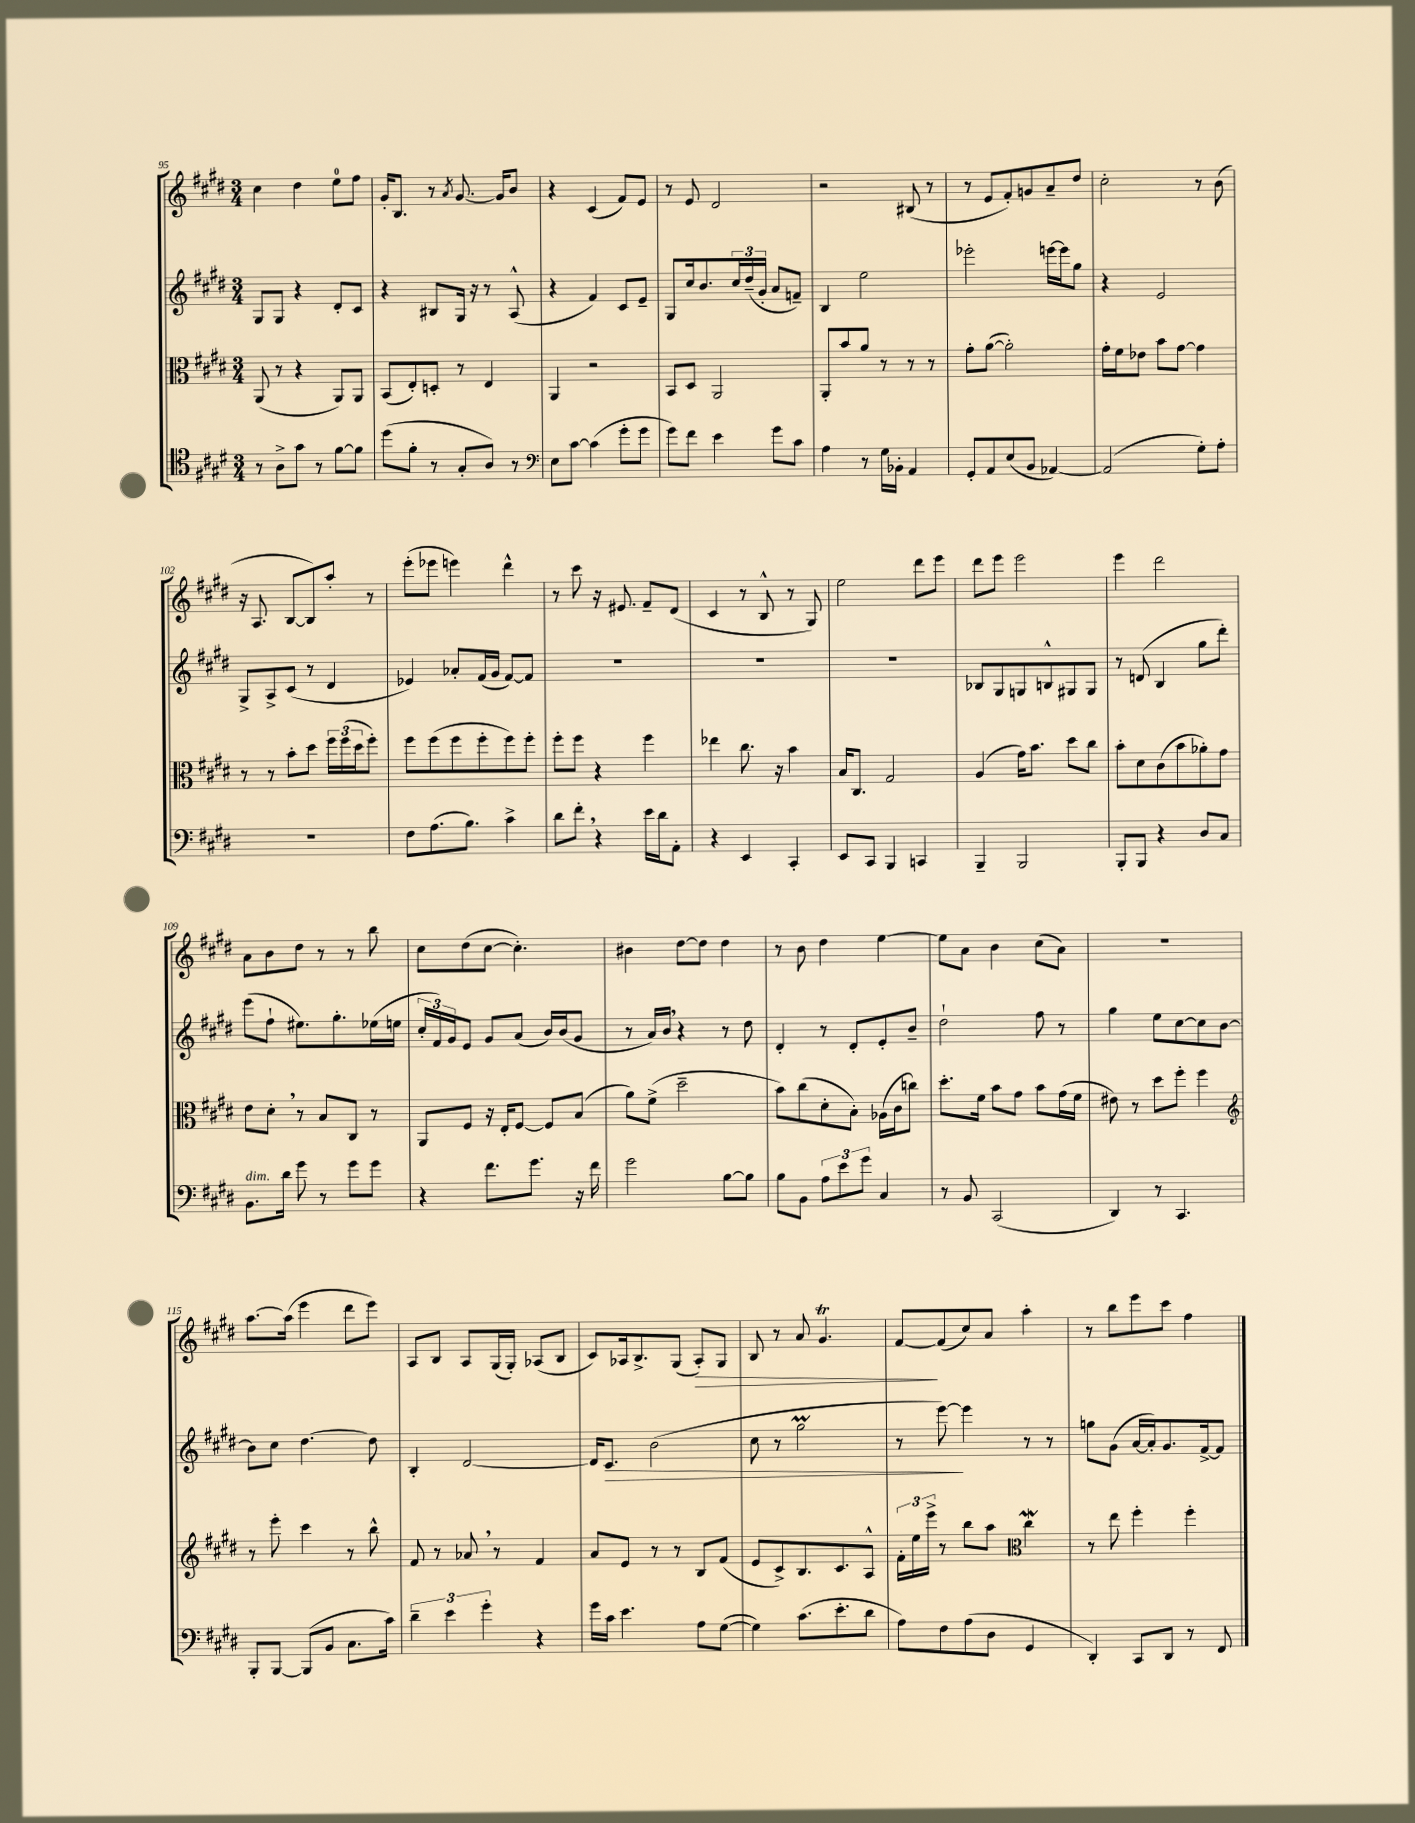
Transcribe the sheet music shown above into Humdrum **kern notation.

**kern	**kern	**kern	**kern
*staff4	*staff3	*staff2	*staff1
*clefC4	*clefC3	*clefG2	*clefG2
*k[f#c#g#d#]	*k[f#c#g#d#]	*k[f#c#g#d#]	*k[f#c#g#d#]
*M3/4	*M3/4	*M3/4	*M3/4
8r	(8AA	8G#	4cc#
8A^	8r	8G#	.
8g#	4r	4r	4dd#
8r	.	.	.
[8f#	8AA)	8d#'	8ee
8f#]	8AA	8c#	8ff#
=	=	=	=
(8dd#	(8BB	4r	16g#'
.	.	.	8.B
8f#'	8E')	.	.
8r	8D'	8B#	8r
.	.	.	8qa
8G#'	8r	16G#	[8.g#
.	.	16r	.
8A)	4E	8r	.
.	.	.	16g#]
8r	.	(8A^^	8b
=	=	=	=
*clefF4	*	*	*
8E	4AA	4r	4r
[8c#	.	.	.
(4c#]	2r	4f#)	(4c#
8g#'	.	8c#	8f#)
8g#	.	8e~	8e
=	=	=	=
8g#)	8BB	8G#	8r
8f#	8D#	16cc#	8e
.	.	8.b	.
4e	2AA	.	2d#
.	.	24cc#	.
.	.	(24dd#~	.
.	.	24g#'	.
8g#	.	8a	.
8c#	.	8f~)	.
=	=	=	=
4A	8AA'	4B	2r
.	8b	.	.
8r	8a	2ee	.
16G#	8r	.	.
16BB-'	.	.	.
4AA	8r	.	(8B#
.	8r	.	8r
=	=	=	=
8GG#'	8g#'	2eee-'	8r
8AA	([8a	.	8e
(8E	2a'])	.	8f#')
8BB	.	.	8g
[4AA-)	.	[16eee	8a~
.	.	16eee]	.
.	.	8gg#	8dd#
=	=	=	=
(2AA-]	16g#'	4r	2cc#'
.	16f#	.	.
.	8e-	.	.
.	8b	2e	.
.	[8g#	.	.
8G#')	4g#]	.	8r
8A'	.	.	(8b
=	=	=	=
2.r	8r	8G#^	16r
.	.	.	8.A
.	8r	8A^	.
.	8b'	(8c#	[8B
.	8dd#	8r	8B])
.	24ff#	4d#	8aa'
.	(24ff#	.	.
.	24dd#	.	.
.	8ff#')	.	8r
=	=	=	=
8F#	8ff#	4e-)	(8eee'
(8.A	(8ff#	.	8eee-
.	8ff#	8a-'	4eee)
8.B)	.	.	.
.	8ff#'	(16f#	.
.	.	16g#	.
4c#^	8ff#)	[8f#)	4ddd#^^
.	8ff#'	8f#]	.
=	=	=	=
8d#	8ff#'	2.r	8r
8f#'	8ff#	.	8ccc#
4r	4r	.	16r
.	.	.	8.e#
16e	4ff#	.	8f#~
16d#	.	.	.
8AA'	.	.	(8d#
=	=	=	=
4r	4ee-	2.r	4c#
4EE	8.cc#	.	8r
.	.	.	8B^^
.	16r	.	.
4CC#'	4b	.	8r
.	.	.	8G#)
=	=	=	=
8EE	16B	2.r	2ee
.	8.C#	.	.
8CC#	.	.	.
4BBB	2G#	.	.
4CC	.	.	8ddd#
.	.	.	8eee
=	=	=	=
4BBB~	(4A	8B-	8ddd#
.	.	8G#	8eee
2BBB	16g#)	8G	2eee
.	8.b	.	.
.	.	8B^^	.
.	8dd#	8G#	.
.	8cc#	8G#	.
=	=	=	=
8BBB'	8b'	8r	4eee
8BBB	8d#	(8d	.
4r	(8c#	4B	2ddd#
.	8b	.	.
8D#	8a-')	8gg#	.
8C#	8g#	8ddd#')	.
=	=	=	=
8.BB	8e	(8eee	8a
.	8d#'	8ff#`	8b
16d#	.	.	.
8g#	8r	8.ee#)	8dd#
8r	8B	.	8r
.	.	8.gg#'	.
8g#	8C#	.	8r
8g#	8r	(16ee-	8bb
.	.	16ee	.
=	=	=	=
4r	8AA	24cc#'	8cc#
.	.	24f#)	.
.	.	24g#	.
.	8F#	8e	(8dd#
8.f#	16r	8g#	[8cc#
.	16E'	.	.
.	[8F#	(8a	4.cc#'])
8.g#	.	.	.
.	8F#]	16b)	.
.	.	(16b	.
16r	(8B	8g#	.
16f#	.	.	.
=	=	=	=
2g#	8a)	8r	4b#
.	(8f#^	16a)	.
.	.	16b	.
.	2dd#~	4r	[8dd#
.	.	.	8dd#]
[8B	.	8r	4dd#
8B]	.	8dd#	.
=	=	=	=
8B	8b)	4d#'	8r
8BB	(8cc#	.	8b
12A	8d#'	8r	4dd#
12e	.	.	.
.	8B')	8d#'	.
12g#	.	.	.
4C#	(16A-	8e'	[4ee
.	16c#	.	.
.	8cc)	8b~	.
=	=	=	=
8r	8.dd#'	2dd#`	8ee]
8BB	.	.	8a
.	16f#	.	.
(2CC#	8b	.	4b
.	8g#	.	.
.	8b	8ff#	(8cc#
.	(16g#	8r	8a)
.	16f#	.	.
=	=	=	=
4DD#)	8e#)	4gg#	2.r
.	8r	.	.
8r	8dd#	8ee	.
4.CC#	8ff#'	[8cc#	.
.	4ff#	8cc#]	.
.	.	[8b	.
=	=	=	=
*	*clefG2	*	*
8BBB'	8r	8b]	[8.aa
[8BBB	8eee'	8cc#	.
.	.	.	(16aa]
(8BBB]	4ccc#	[4.dd#	4eee
8BB	.	.	.
8.C#	8r	.	8ddd#
.	8bb^^	8dd#]	8eee)
16c#)	.	.	.
=	=	=	=
6d#~	8f#	4B'	8A
.	8r	.	8B
6e	.	.	.
.	8a-	[2d#	8A
6g#'	.	.	.
.	8r	.	(16G#
.	.	.	16G#')
4r	4f#	.	(8A-
.	.	.	8B
=	=	=	=
16g#	8a	16d#]	8c#)
16c#	.	8.c#	.
4.e	8e	.	16A-
.	.	.	8.B^
.	8r	(2b	.
.	8r	.	(8G#
8A	8B	.	8A-')
([8G#	(8f#	.	8G#
=	=	=	=
4G#])	8e	8cc#	8B
.	8c#^)	8r	8r
(8.c#	8.B	2gg#	8a
.	.	.	4.g#
8.e'	8.c#	.	.
8d#	8A^^	.	.
=	=	=	=
8A)	24f#'	8r	[8f#
.	24ee	.	.
.	24eee^	.	.
8F#	8r	[8eee)	(8f#]
(8A	8bb	4eee]	8cc#)
8D#	8aa	.	8a
*	*clefC3	*	*
4GG#	4cc#	8r	4aa'
.	.	8r	.
=	=	=	=
4DD#')	8r	8gg	8r
.	8ee	(8g#	8bb
8CC#	4ff#'	[16a	8eee
.	.	16a'])	.
8DD#	.	8.g#	8ccc#
8r	4ff#'	.	4ff#
.	.	[16f#^	.
8FF#	.	8f#]	.
==	==	==	==
*-	*-	*-	*-
